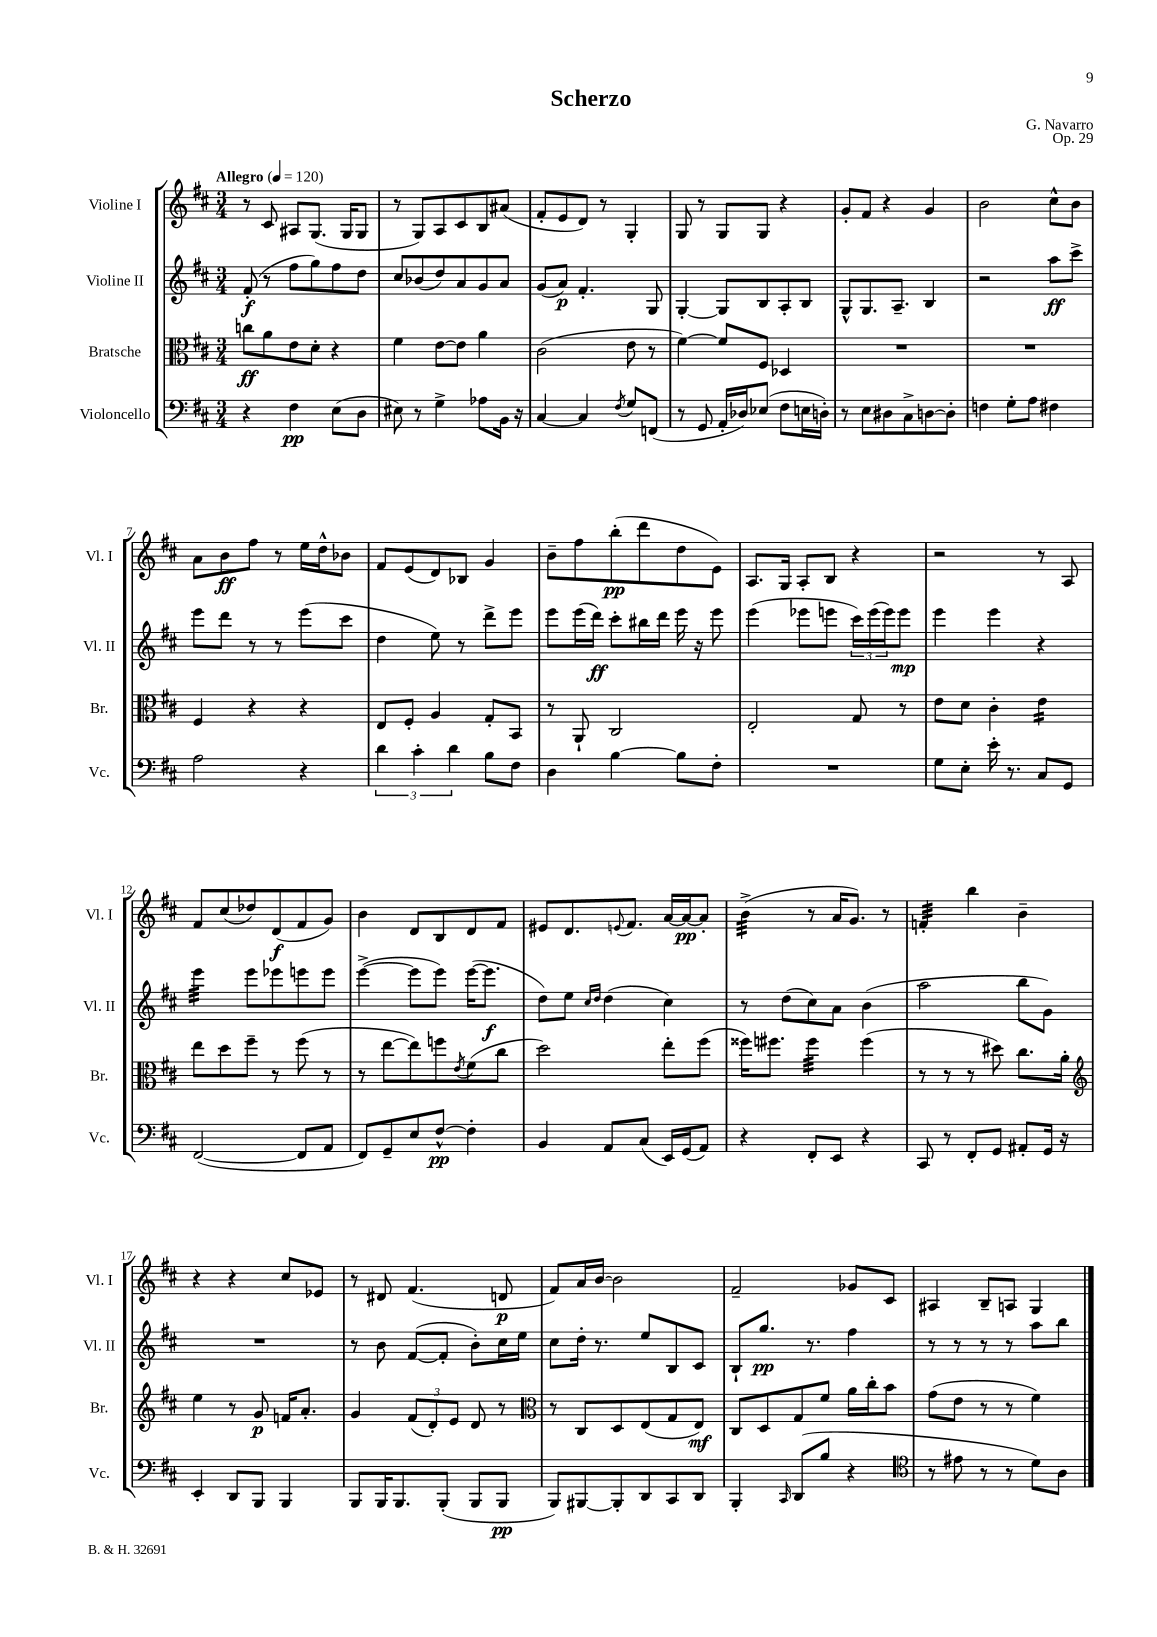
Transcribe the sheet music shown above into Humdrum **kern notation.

**kern	**kern	**kern	**kern
*staff4	*staff3	*staff2	*staff1
*clefF4	*clefC3	*clefG2	*clefG2
*k[f#c#]	*k[f#c#]	*k[f#c#]	*k[f#c#]
*M3/4	*M3/4	*M3/4	*M3/4
*MM120	*MM120	*MM120	*MM120
4r	8cc	(8f#'	8r
.	8a	8r	8c#
4F#	8e	8ff#	8A#
.	8d'	8gg)	(8.G
(8E	4r	8ff#	.
.	.	.	16G
8D	.	8dd	8G
=	=	=	=
8E#)	4f#	8cc#	8r
8r	.	(8b-	8G)
4G^	[8e	8dd)	8A
.	8e]	8a	8c#
8A-	4a	8g	8B
16BB	.	8a	(8a#
16r	.	.	.
=	=	=	=
[4C#	(2c#	(8g	8f#'
.	.	8a)	8e
4C#]	.	4.f#'	8d)
.	.	.	8r
8qF#	.	.	.
8G	8e	.	4G'
(8FF	8r	8G	.
=	=	=	=
8r	[4f#)	[4G'	8G
8GG	.	.	8r
16AA'	8f#]	8G]	8G
16D-)	.	.	.
(8E-	8F#	8B	8G
8F#	4D-	8A'	4r
16E	.	8B	.
16D')	.	.	.
=	=	=	=
8r	2.r	8G^^	8g'
8E	.	8.G	8f#
8D#	.	.	4r
.	.	8.A~	.
8C#^	.	.	.
[8D	.	4B	4g
8D']	.	.	.
=	=	=	=
4F	2.r	2r	2b
8G'	.	.	.
8A	.	.	.
4F#	.	8aa	8cc#^^
.	.	8ccc#^	8b
=	=	=	=
2A	4F#	8eee	8a
.	.	8ddd	8b
.	4r	8r	8ff#
.	.	8r	8r
4r	4r	(8eee	16ee
.	.	.	16dd^^
.	.	8ccc#	8b-
=	=	=	=
6d	8E	4dd	8f#
.	8F#'	.	(8e
6c#'	.	.	.
.	4A	8ee)	8d)
6d	.	.	.
.	.	8r	8B-
8B	8G'	8ddd^	4g
8F#	8BB	8eee	.
=	=	=	=
4D	8r	8eee	8b~
.	8AA`	(16eee	8ff#
.	.	16ddd)	.
[4B	2C#	8ccc#'	(8bb'
.	.	16bb#	8ddd
.	.	16ddd	.
8B]	.	16eee	8dd
.	.	16r	.
8F#'	.	8eee	8e)
=	=	=	=
2.r	2E'	(4eee	8.A
.	.	.	16G
.	.	8eee-	8A'
.	.	8eee	8B
.	8G	24ccc#)	4r
.	.	(24eee	.
.	.	24eee)	.
.	8r	8eee	.
=	=	=	=
8G	8e	4eee	2r
8E'	8d	.	.
16e'	4c#'	4eee	.
8.r	.	.	.
8C#	4e	4r	8r
8GG	.	.	8A
=	=	=	=
([2FF#	8ee	4eee	8f#
.	8dd	.	(8cc#
.	8ff#~	8eee	8dd-)
.	8r	8eee-	(8d
8FF#]	(8ff#	8eee	8f#
8AA	8r	8eee	8g)
=	=	=	=
8FF#)	8r	([4eee^	4b
8GG~	[8ee	.	.
8E	8ee])	8eee]	8d
[8F#^^	8ff	8eee)	8B
.	8qe	.	.
4F#']	(8f#	([16eee	8d
.	.	8.eee]	.
.	8cc#	.	8f#
=	=	=	=
4BB	2dd)	8dd)	8e#
.	.	8ee	8.d
.	.	16qqcc#	.
.	.	16qqdd	.
8AA	.	(4dd	.
.	.	.	8qqe
.	.	.	8.f#
(8C#	.	.	.
16EE)	8ee'	4cc#)	[16a
(16GG	.	.	16a_
8AA)	(8ff#	.	8a']
=	=	=	=
4r	16ff##)	8r	(4b^
.	8.ff#	.	.
.	.	(8dd	.
8FF#'	4ff#	8cc#)	8r
8EE	.	8a	16a
.	.	.	8.g)
4r	(4ff#	(4b	.
.	.	.	8r
=	=	=	=
8CC#	8r	2aa	4f'
8r	8r	.	.
8FF#'	8r	.	4bb
8GG	8dd#)	.	.
8AA#'	8.cc#	8bb	4b~
16GG	.	8g)	.
16r	16a'	.	.
=	=	=	=
*	*clefG2	*	*
4EE'	4ee	2.r	4r
8DD	8r	.	4r
8BBB	8g	.	.
4BBB	16f	.	8cc#
.	8.a'	.	.
.	.	.	8e-
=	=	=	=
8BBB	4g	8r	8r
16BBB	.	8b	8d#
8.BBB	.	.	.
.	(12f#	([8f#	(4.f#
.	12d')	.	.
(8BBB'	.	8f#']	.
.	12e	.	.
8BBB	8d	8b')	.
8BBB	8r	16cc#	8d
.	.	16ee	.
=	=	=	=
*	*clefC3	*	*
8BBB)	8r	8cc#	8f#)
[8BBB#	8C#	16dd'	16a
.	.	8.r	[16b
8BBB#']	8D	.	2b]
8DD	(8E	8ee	.
8CC#	8G	8B	.
8DD	8E)	8c#	.
=	=	=	=
4BBB'	8C#	8B`	2f#~
.	8D	8.gg	.
16qqCC#	.	.	.
(8DD	8G	.	.
.	.	8.r	.
8B	8f#	.	.
4r	16a	4ff#	8g-
.	16cc#'	.	.
.	8b	.	8c#
=	=	=	=
*clefC4	*	*	*
8r	(8g	8r	4A#
8e#	8e	8r	.
8r	8r	8r	8B~
8r	8r	8r	8A
8d)	4f#)	8aa	4G
8A	.	8bb	.
==	==	==	==
*-	*-	*-	*-
